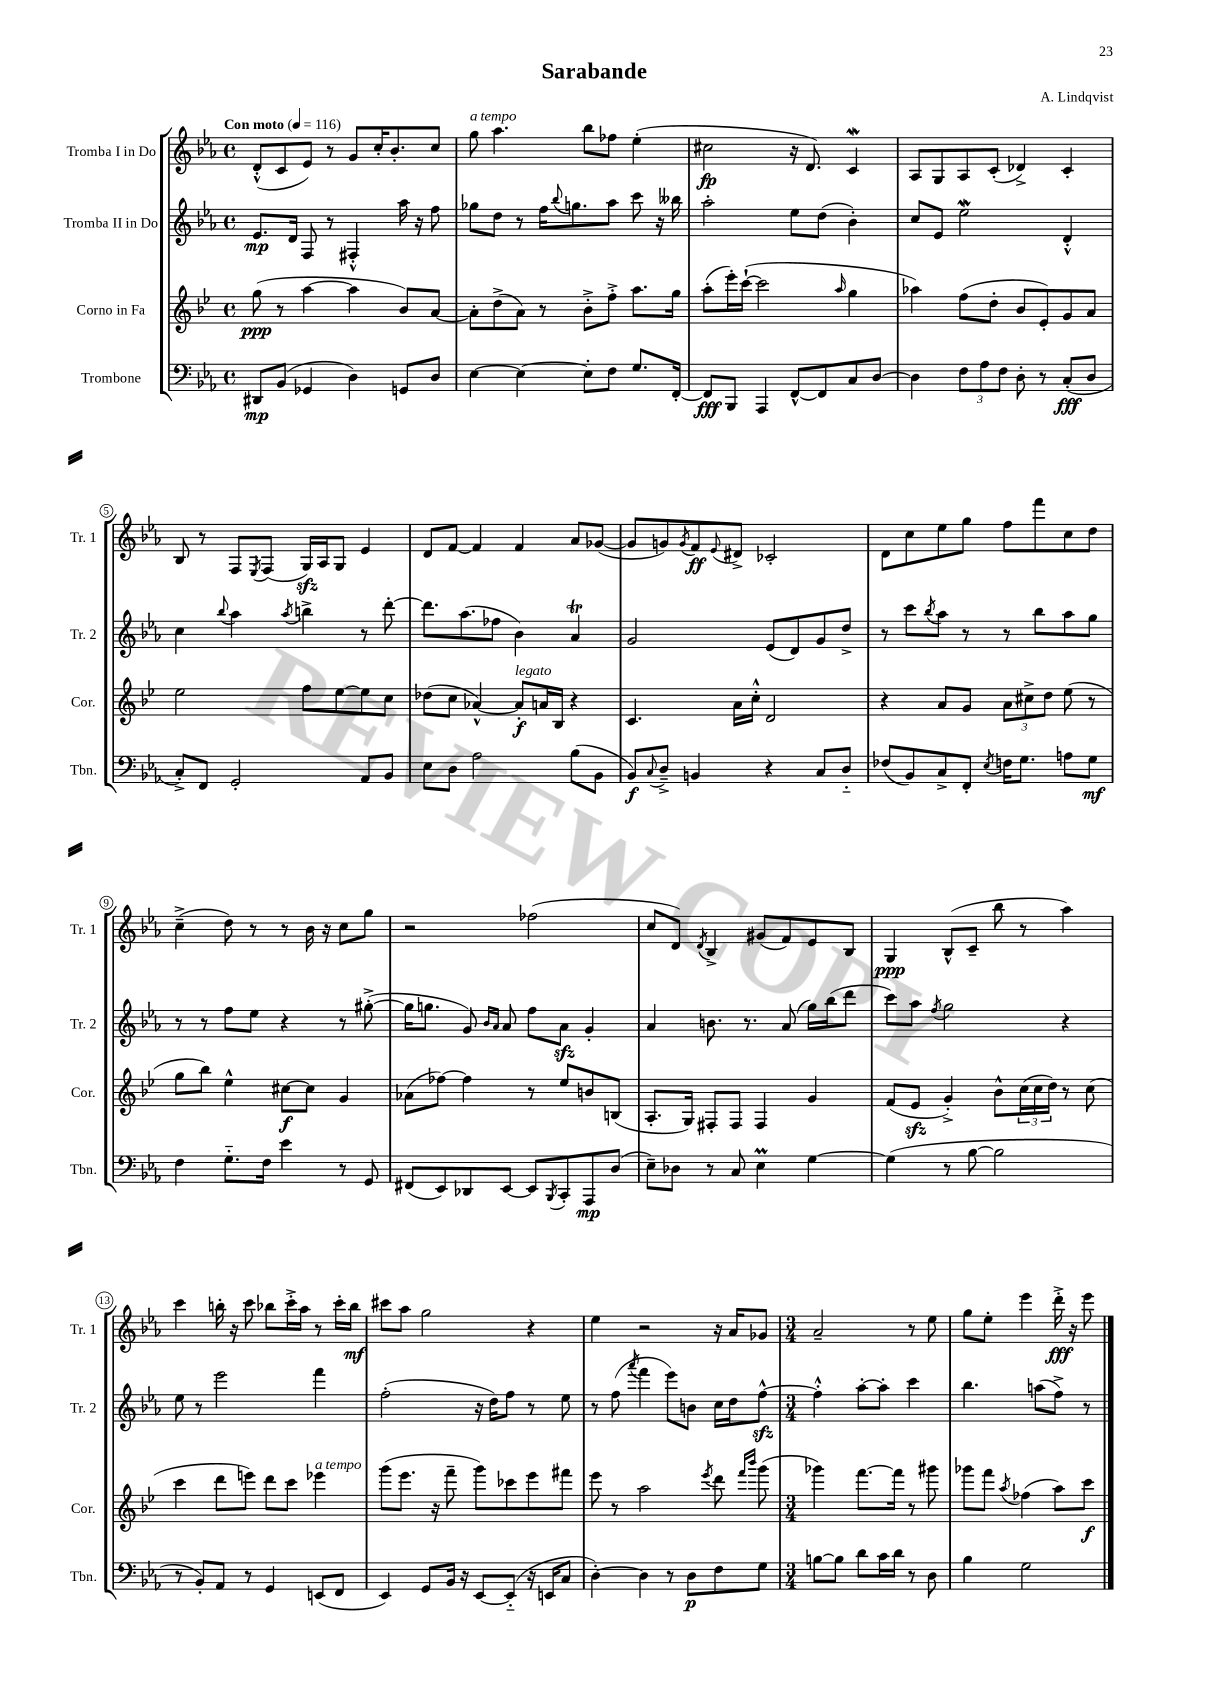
\header { title = "Sarabande" composer = "A. Lindqvist" }
<<
\new StaffGroup <<
\new Staff = "s0" \with { instrumentName = "Tromba I in Do" shortInstrumentName = "Tr. 1" } {
    \clef treble \key ees \major \defaultTimeSignature \time 4/4 \tempo "Con moto" 4 = 116
    d'8-.-^( c'8 ees'8) r8 g'8 c''16-. bes'8.-. c''8 |
    g''8^\markup { \italic "a tempo" } aes''4. bes''8 fes''8 ees''4-.( |
    cis''2\fp r16 d'8.) c'4\mordent |
    aes8 g8 aes8 c'8-.( des'4->) c'4-. |
    bes8 r8 f8 \acciaccatura { ees8 } f8( g16\sfz) aes16 g8 ees'4 |
    d'8 f'8~ f'4 f'4 aes'8 ges'8~( |
    ges'8 g'8) \acciaccatura { g'8 } f'8\ff \appoggiatura { ees'8 } dis'8-> ces'2-. |
    d'8 c''8 ees''8 g''8 f''8 f'''8 c''8 d''8 |
    c''4--->( d''8) r8 r8 bes'16 r16 c''8 g''8 |
    r2 fes''2( |
    c''8 d'8) \acciaccatura { d'8 } bes4-> gis'8( f'8) ees'8 bes8 |
    g4\ppp bes8-^( c'8-- bes''8 r8 aes''4) |
    c'''4 b''16-. r16 c'''8 bes''8 c'''16-.-> aes''16 r8 c'''16-. bes''16\mf |
    cis'''8 aes''8 g''2 r4 |
    ees''4 r2 r16 aes'16 ges'8 |
    \numericTimeSignature \time 3/4 aes'2-- r8 ees''8 |
    g''8 ees''8-. ees'''4 d'''16-.->\fff r16 ees'''8 \bar "|." |
}
\new Staff = "s1" \with { instrumentName = "Tromba II in Do" shortInstrumentName = "Tr. 2" } {
    \clef treble \key ees \major \defaultTimeSignature \time 4/4
    ees'8.\mp d'16 f8 r8 fis4-.-^ aes''16 r16 f''8 |
    ges''8 d''8 r8 f''16 \appoggiatura { bes''8 } g''8. aes''8 c'''8 r16 beses''16 |
    aes''2-. ees''8 d''8( bes'4-.) |
    c''8 ees'8 ees''2\mordent d'4-.-^ |
    c''4 \appoggiatura { bes''8 } aes''4 \acciaccatura { aes''8 } b''4-> r8 d'''8~-. |
    d'''8. aes''8.( fes''8 bes'4) aes'4\trill |
    g'2 ees'8( d'8) g'8 d''8-> |
    r8 c'''8 \acciaccatura { bes''8 } aes''8 r8 r8 bes''8 aes''8 g''8 |
    r8 r8 f''8 ees''8 r4 r8 gis''8~-.->( |
    gis''16 g''8. g'8) \grace { bes'16 aes'16 } aes'8 f''8 aes'8\sfz g'4-. |
    aes'4 b'8. r8. aes'8( g''16) bes''16( d'''8 |
    c'''8) aes''8 \acciaccatura { f''8 } g''2 r4 |
    ees''8 r8 ees'''2 f'''4 |
    f''2-.( r16 d''16) f''8 r8 ees''8 |
    r8 f''8( \acciaccatura { aes'''8 } f'''4 ees'''8) b'8 c''16 d''16 f''8~-^\sfz |
    \numericTimeSignature \time 3/4 f''4-.-^ aes''8~-. aes''8-. c'''4 |
    bes''4. a''8( f''8->) r8 \bar "|." |
}
\new Staff = "s2" \with { instrumentName = "Corno in Fa" shortInstrumentName = "Cor." } {
    \clef treble \key bes \major \defaultTimeSignature \time 4/4
    g''8\ppp( r8 a''4~ a''4 bes'8) a'8~ |
    a'8-. d''8->( a'8) r8 bes'8-.-> f''8-.-> a''8. g''16 |
    a''8-.( ees'''16-.) c'''16~-!( c'''2 \grace { a''16 } g''4 |
    aes''4) f''8( d''8-. bes'8 ees'8-.) g'8 a'8 |
    ees''2 f''8 ees''8~ ees''8 c''8 |
    des''8( c''8 aes'4~-^) aes'8-.\f^\markup { \italic "legato" } a'16 bes16 r4 |
    c'4. a'16 c''16-.-^ d'2 |
    r4 a'8 g'8 \tuplet 3/2 { a'8 cis''8-> d''8 } ees''8( r8 |
    g''8 bes''8) ees''4-^ cis''8~\f cis''8 g'4 |
    aes'8( fes''8~) fes''4 r8 ees''8 b'8 b8( |
    a8.-. g16) fis8-. fis8 fis4 g'4 |
    f'8( ees'8\sfz g'4-.->) bes'8-^ \tuplet 3/2 { c''16( c''16 d''16) } r8 c''8( |
    c'''4 d'''8 e'''8) d'''8 c'''8 ees'''4^\markup { \italic "a tempo" } |
    g'''8( ees'''8. r16 f'''8-- g'''8) ces'''8 ees'''8 fis'''8 |
    ees'''8 r8 a''2 \acciaccatura { ees'''8 } d'''8 \grace { f'''16 bes'''16 } g'''8( |
    \numericTimeSignature \time 3/4 ges'''4) f'''8.~ f'''16 r8 gis'''8 |
    ges'''8 f'''8 \acciaccatura { a''8 } fes''4( a''8) c'''8\f \bar "|." |
}
\new Staff = "s3" \with { instrumentName = "Trombone" shortInstrumentName = "Tbn." } {
    \clef bass \key ees \major \defaultTimeSignature \time 4/4
    dis,8\mp bes,8( ges,4 d4) g,8 d8 |
    ees4~ ees4~ ees8-. f8 g8. f,16~-. |
    f,8\fff bes,,8 aes,,4 f,8~-^ f,8 c8 d8~ |
    d4 \tuplet 3/2 { f8 aes8 f8 } d8-. r8 c8-.\fff( d8 |
    c8-.->) f,8 g,2-. aes,8 bes,8 |
    ees8 d8 aes2 bes8( bes,8 |
    bes,8\f) \appoggiatura { c8 } d8---> b,4 r4 c8 d8-_ |
    fes8( bes,8) c8-> f,8-. \acciaccatura { ees8 } f16 g8. a8 g8\mf |
    f4 g8.-_ f16 ees'4 r8 g,8 |
    fis,8( ees,8) des,8 ees,8~ ees,8 \acciaccatura { bes,,8 } c,8-. aes,,8\mp d8( |
    ees8--) des8 r8 c8 ees4\prall g4~ |
    g4( r8 bes8~ bes2 |
    r8 bes,8-.) aes,8 r8 g,4 e,8( f,8 |
    ees,4) g,8 bes,16 r16 ees,8~ ees,8-_( r16 e,16 c8 |
    d4~-.) d4 r8 d8\p f8 g8 |
    \numericTimeSignature \time 3/4 b8~ b8 d'8 c'16 d'16 r8 d8 |
    bes4 g2 \bar "|." |
}
>>
>>
\layout { \context { \Score \override BarNumber.stencil = #(make-stencil-circler 0.1 0.3 ly:text-interface::print) } }
